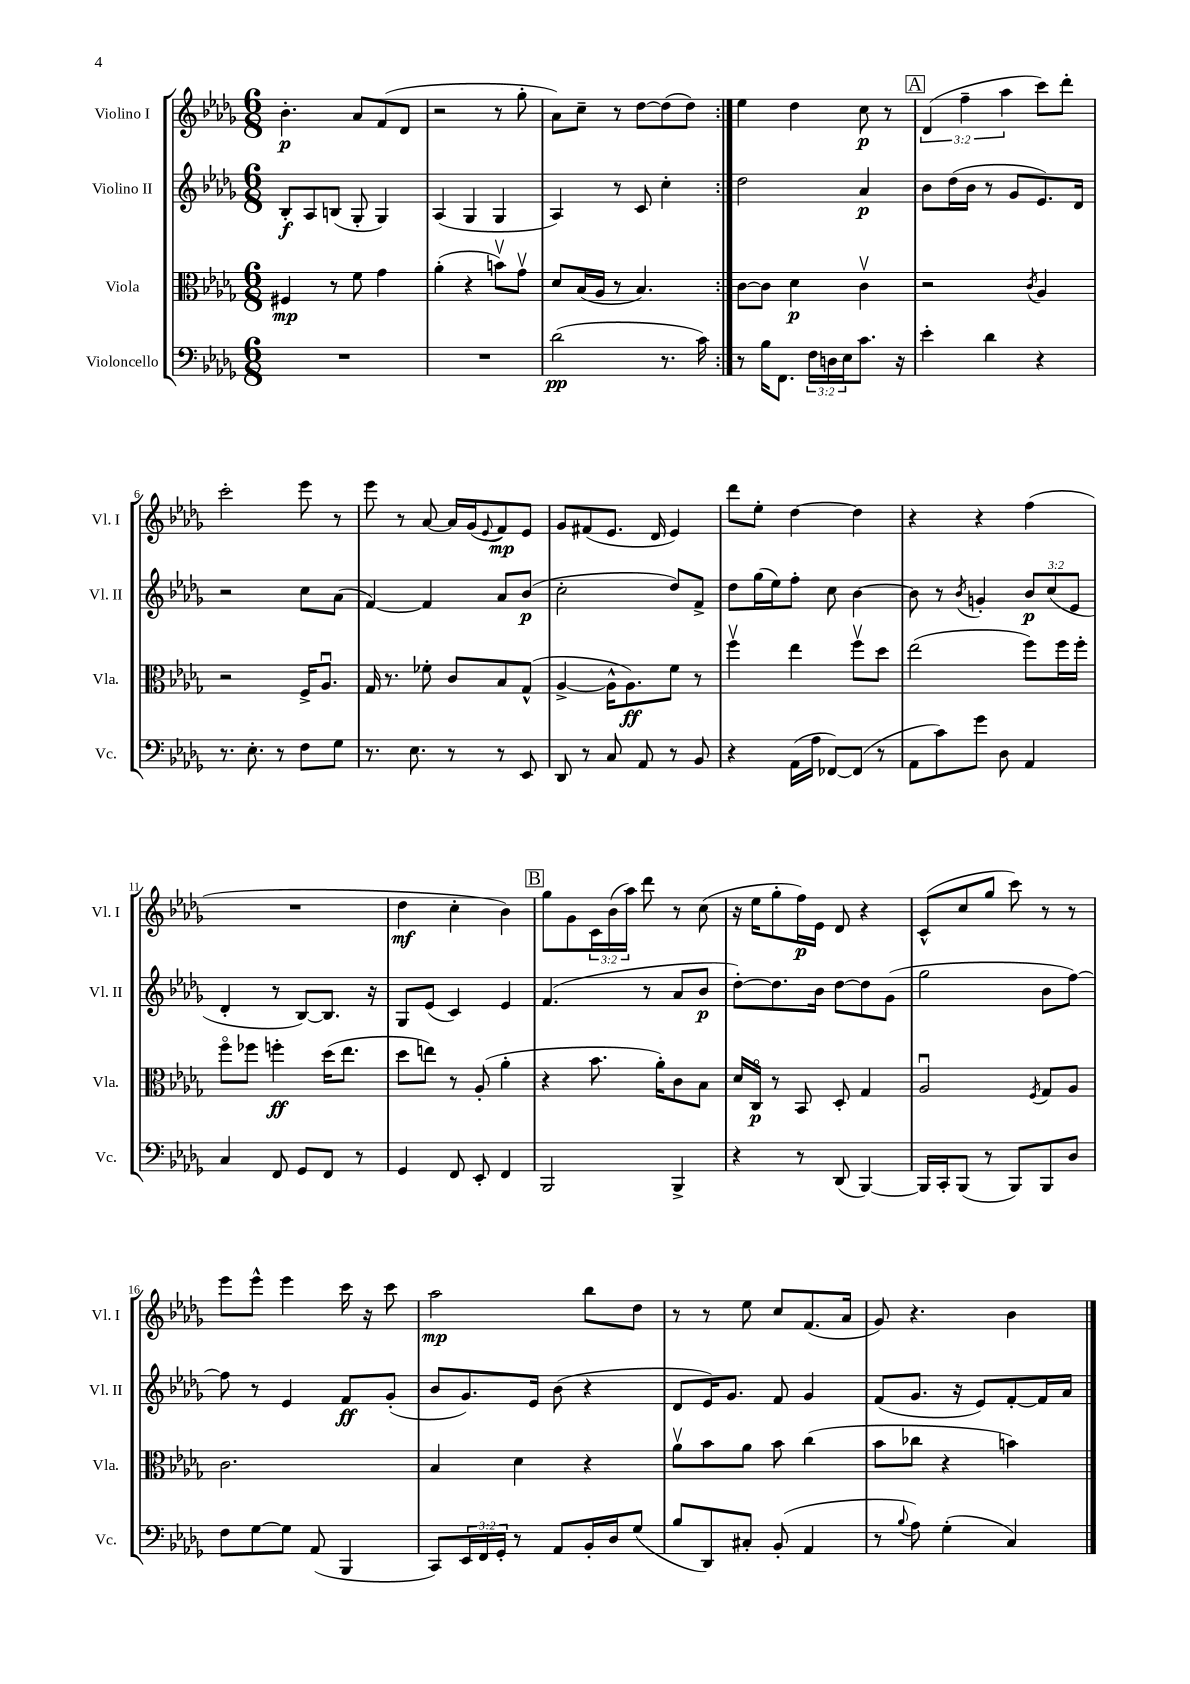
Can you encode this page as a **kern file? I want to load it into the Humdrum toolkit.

**kern	**kern	**kern	**kern
*staff4	*staff3	*staff2	*staff1
*clefF4	*clefC3	*clefG2	*clefG2
*k[b-e-a-d-g-]	*k[b-e-a-d-g-]	*k[b-e-a-d-g-]	*k[b-e-a-d-g-]
*M6/8	*M6/8	*M6/8	*M6/8
2.r	4F#	8B-'	4.b-'
.	.	8A-	.
.	8r	(8B	.
.	8f	8G-'	8a-
.	4g-	4G-)	(8f
.	.	.	8d-
=	=	=	=
2.r	(4a-'	(4A-	2r
.	4r	4G-	.
.	8bv)	4G-	8r
.	8g-v	.	8gg-'
=	=	=	=
(2d-	8d-	4A-)	8a-)
.	(16B-	.	8cc~
.	16A-	.	.
.	8r	8r	8r
.	4.B-)	8c	[8dd-
8.r	.	4cc'	(8dd-]
.	.	.	8dd-)
16c)	.	.	.
=:|!	=:|!	=:|!	=:|!
8r	[8c	2dd-	4ee-
16B-	8c]	.	.
8.FF	.	.	.
.	4d-	.	4dd-
24F	.	.	.
24D	.	.	.
24E-	.	.	.
8.c	4cv	4a-	8cc
.	.	.	8r
16r	.	.	.
=	=	=	=
4e-'	2r	8b-	(6d-
.	.	(16dd-	.
.	.	.	6ff~
.	.	16b-	.
4d-	.	8r	.
.	.	.	6aa-
.	.	8g-	.
.	8qc	.	.
4r	4A-	8.e-)	8ccc)
.	.	.	8ddd-'
.	.	16d-	.
=	=	=	=
8.r	2r	2r	2ccc'
8.E-'	.	.	.
8r	.	.	.
8F	16F^	8cc	8eee-
.	8.A-u	.	.
8G-	.	(8a-	8r
=	=	=	=
8.r	16G-	[4f)	8eee-
.	8.r	.	.
.	.	.	8r
8.E-	.	.	.
.	8f-'	4f]	[8a-
8r	8c	.	16a-]
.	.	.	(16g-
.	.	.	8qqe-
8r	8B-	8a-	8f)
8EE-	(8G-^^	(8b-	8e-
=	=	=	=
8DD-	[4A-^	2cc'	8g-
8r	.	.	(8f#
8C	16A-^^]	.	8.e-
.	8.A-)	.	.
8AA-	.	.	.
.	.	.	16d-
8r	8f	8dd-)	4e-)
8BB-	8r	8f^	.
=	=	=	=
4r	4ffv	8dd-	8ddd-
.	.	(16gg-	8ee-'
.	.	16ee-)	.
(16AA-	4ee-	8ff'	[4dd-
16A-	.	.	.
[8FF-)	.	8cc	.
(8FF-]	8ffv	[4b-	4dd-]
8r	8dd-	.	.
=	=	=	=
8AA-	(2ee-	8b-]	4r
8c)	.	8r	.
.	.	8qb-	.
8g-	.	4g'	4r
8D-	.	.	.
4AA-	8ff)	12b-	(4ff
.	.	(12cc	.
.	16ff	.	.
.	.	12e-	.
.	16ff'	.	.
=	=	=	=
4C	8ffo	4d-'	2.r
.	8ff-	.	.
8FF	4ff'	8r	.
8GG-	.	[8B-)	.
8FF	(16dd-	8.B-]	.
.	8.ee-	.	.
8r	.	.	.
.	.	16r	.
=	=	=	=
4GG-	8dd-	8G-	4dd-
.	8ee)	(8e-	.
8FF	8r	4c)	4cc'
8EE-'	(8A-'	.	.
4FF	4a-'	4e-	4b-)
=	=	=	=
2BBB-	4r	(4.f	8gg-
.	.	.	8g-
.	8.b-	.	24c
.	.	.	(24b-
.	.	.	24aa-)
.	.	8r	8ddd-
.	16a-')	.	.
4BBB-^	8c	8a-	8r
.	8B-	8b-	(8cc
=	=	=	=
4r	16d-	[8dd-')	16r
.	16Co	.	16ee-
.	8r	8.dd-]	8gg-'
8r	8BB-	.	16ff)
.	.	16b-	16e-
(8DD-	8D-'	[8dd-	8d-
[4BBB-)	4G-	8dd-]	4r
.	.	(8g-	.
=	=	=	=
16BBB-]	2A-u	2gg-	(8c^^
16CC'	.	.	.
(8BBB-	.	.	8cc
8r	.	.	8gg-
8BBB-)	.	.	8ccc)
.	8qF	.	.
8BBB-	8G-	8b-	8r
8D-	8A-	[8ff)	8r
=	=	=	=
8F	2.c	8ff]	8eee-
[8G-	.	8r	8eee-^^
8G-]	.	4e-	4eee-
(8AA-	.	.	.
4BBB-	.	8f	16ccc
.	.	.	16r
.	.	(8g-'	8ccc
=	=	=	=
8CC)	4B-	8b-	2aa-
24EE-	.	8.g-)	.
24FF	.	.	.
24GG-'	.	.	.
8r	4d-	.	.
.	.	16e-	.
8AA-	.	(8b-	.
16BB-'	4r	4r	8bb-
16D-	.	.	.
(8G-	.	.	8dd-
=	=	=	=
8B-	8a-v	8d-	8r
8DD-)	8b-	16e-)	8r
.	.	8.g-	.
8C#'	8a-	.	8ee-
(8BB-'	8b-	8f	8cc
4AA-	(4cc	4g-	(8.f
.	.	.	16a-
=	=	=	=
8r	8b-	(8f	8g-)
8qqB-	.	.	.
8A-)	8cc-	8.g-	4.r
(4G-'	4r	.	.
.	.	16r	.
.	.	8e-)	.
4C)	4b)	[8f'	4b-
.	.	16f]	.
.	.	16a-	.
==	==	==	==
*-	*-	*-	*-
